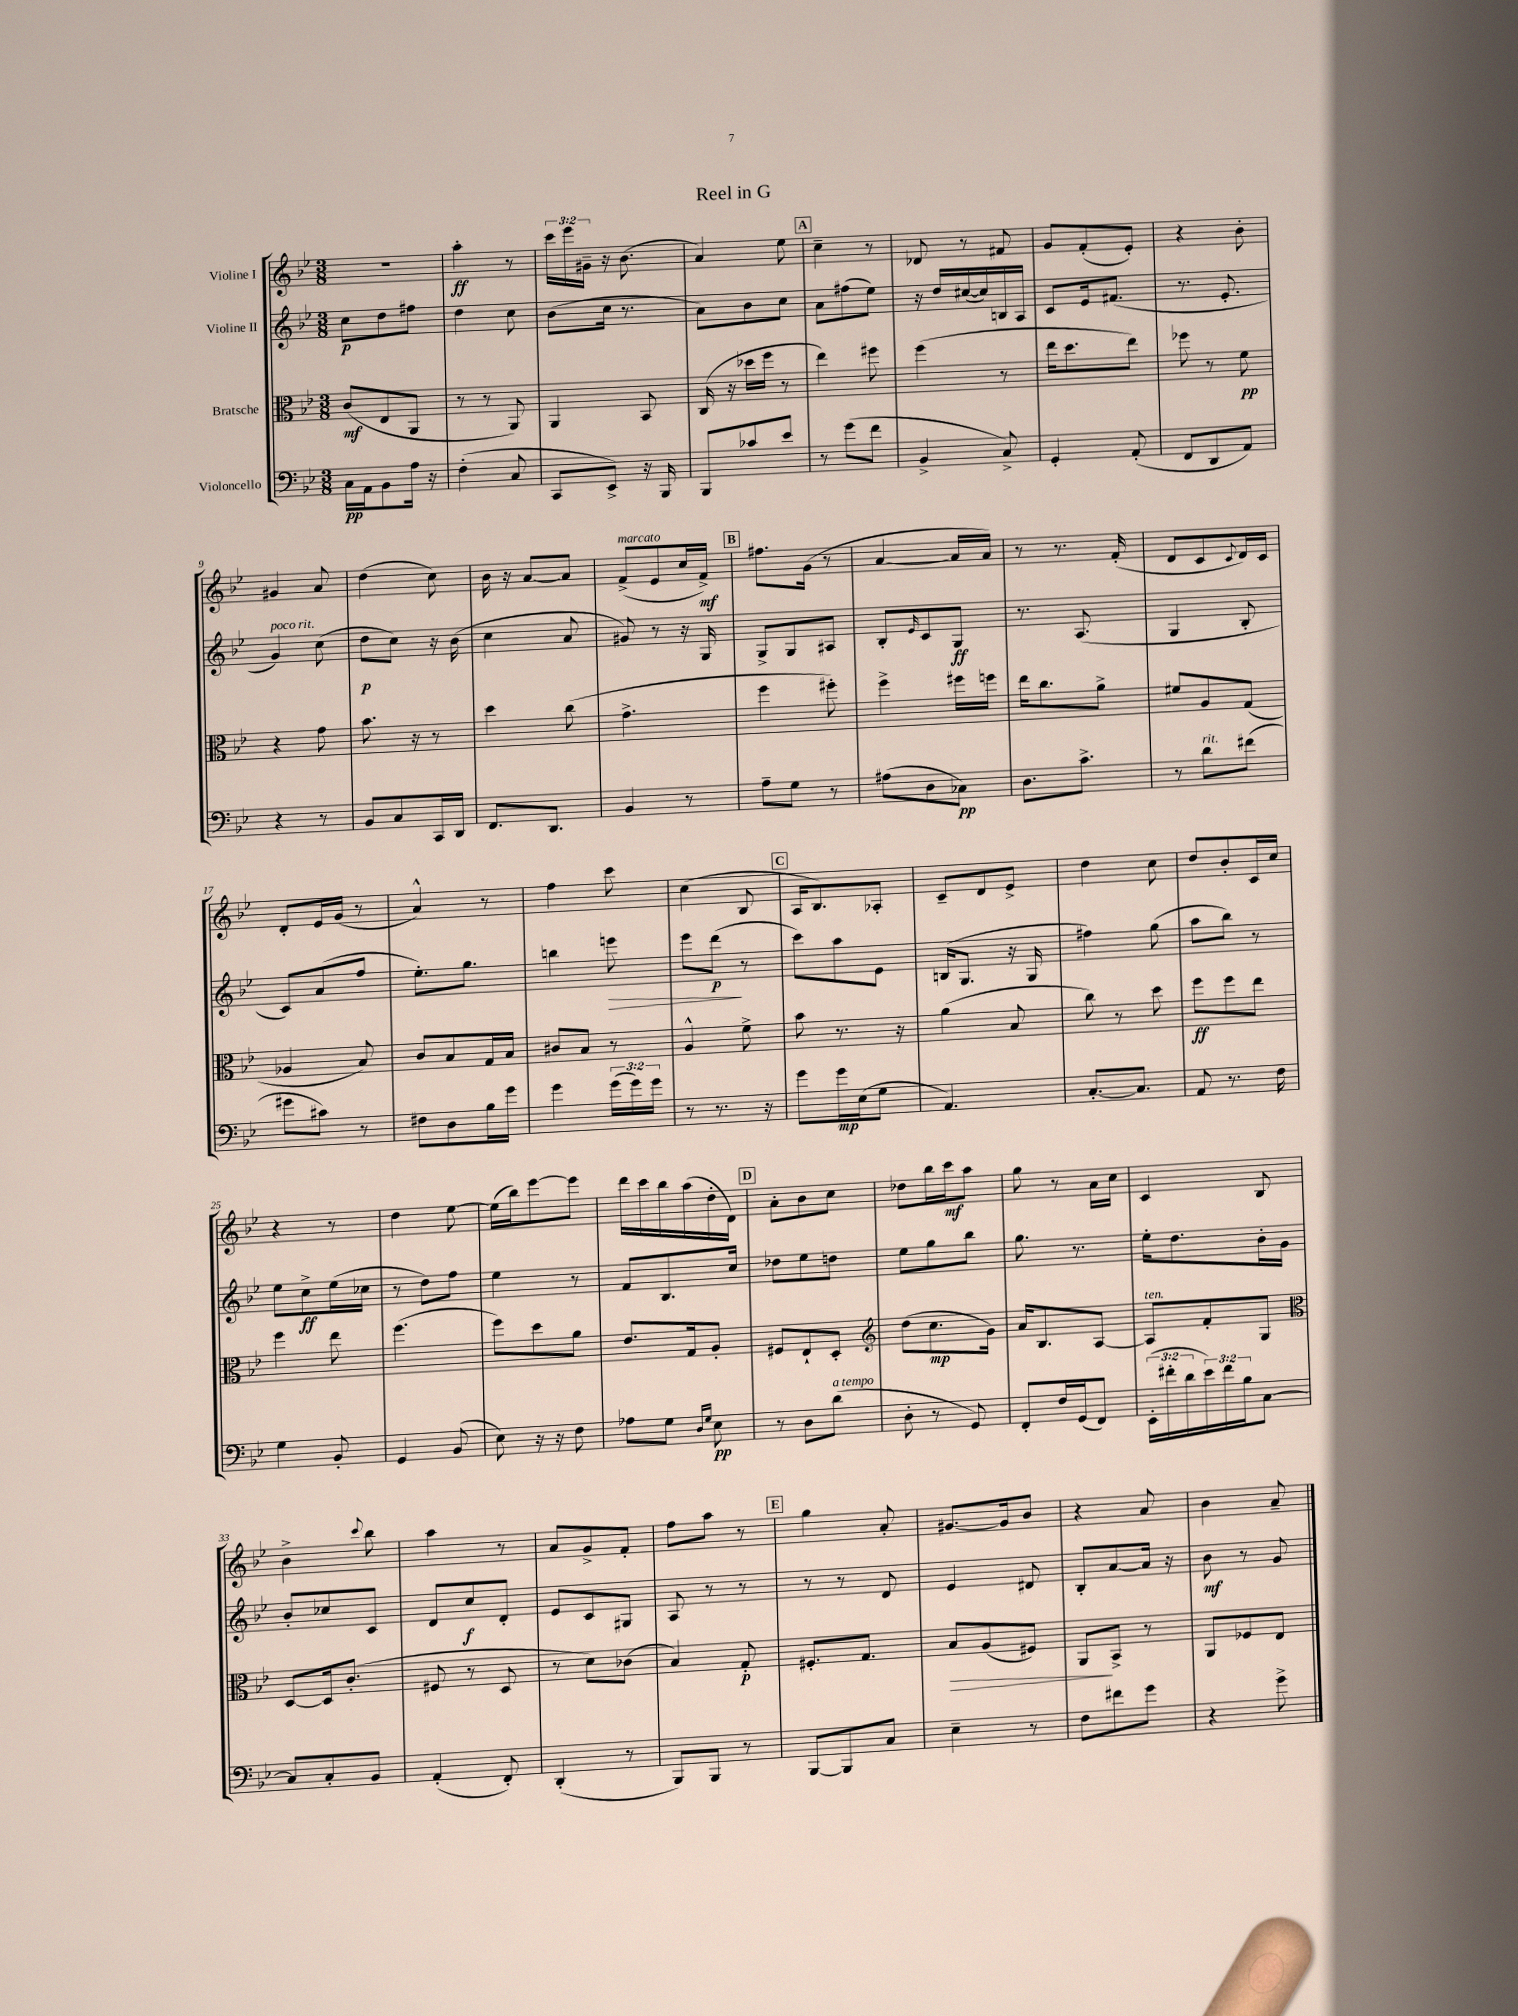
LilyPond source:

\header { title = "Reel in G" }
<<
\new StaffGroup <<
\new Staff = "s0" \with { instrumentName = "Violine I" } {
    \clef treble \key bes \major \numericTimeSignature \time 3/8 \override Staff.TupletNumber.text = #tuplet-number::calc-fraction-text
    R4. |
    a''4-.\ff r8 |
    \tuplet 3/2 { c'''16 ees'''16 gis'16-- } r16 bes'8.( |
    a'4) ees''8 |
    \mark \markup { \box "A" } c''4-- r8 |
    des'8 r8 fis'8 |
    g'8 f'8-.( ees'8-.) |
    r4 bes'8-. |
    gis'4 a'8 |
    d''4( c''8) |
    bes'16 r16 a'8~ a'8 |
    f'8->^\markup { \italic "marcato" }( ees'8 c''16 f'16->\mf) |
    \mark \markup { \box "B" } fis''8. g'16( r8 |
    a'4~ a'16 a'16) |
    r8 r8. f'16-.( |
    d'8 c'8 \appoggiatura { c'8 } d'16) c'16 |
    d'8-. ees'16 g'16( r8 |
    a'4-^) r8 |
    f''4 c'''8 |
    c''4( bes8 |
    \mark \markup { \box "C" } a16 bes8.) aes8-. |
    c'8-- d'8 ees'8-> |
    d''4 c''8 |
    d''8 bes'8-. c'16 c''16 |
    r4 r8 |
    d''4 ees''8~ |
    ees''16( bes''16) ees'''8~ ees'''8 |
    d'''16 c'''16 bes''16 a''16( d''16-. d'16) |
    \mark \markup { \box "D" } a'8-. bes'8 c''8 |
    des''8 bes''16 c'''16\mf a''8 |
    g''8 r8 a'16 c''16 |
    c'4 bes8 |
    bes'4-> \appoggiatura { c'''8 } bes''8 |
    a''4 r8 |
    a'8 g'8-> f'8-. |
    f''8 a''8 r8 |
    \mark \markup { \box "E" } g''4 a'8-. |
    gis'8.~ gis'16 bes'8 |
    r4 a'8 |
    bes'4 a'8-- \bar "|." |
}
\new Staff = "s1" \with { instrumentName = "Violine II" } {
    \clef treble \key bes \major \numericTimeSignature \time 3/8
    c''8\p d''8 fis''8 |
    d''4 c''8 |
    bes'8( c''16 r8. |
    a'8) bes'8 c''8 |
    \mark \markup { \box "A" } a'8 fis''8( ees''8) |
    r16 d''16 cis''16~( cis''16) b16 a16 |
    c'8 ees'16 fis'8.( |
    r8. ees'8.-. |
    g'4^\markup { \italic "poco rit." }) c''8( |
    d''8\p c''8) r16 bes'16( |
    c''4 a'8 |
    gis'8) r8 r16 g16 |
    \mark \markup { \box "B" } g8-> g8 ais8 |
    bes8-. \grace { ees'16 } c'8 g8\ff |
    r8. a8.( |
    g4 bes8-. |
    c'8) a'8( f''8 |
    ees''8.-.) g''8. |
    b''4 e'''8\> |
    ees'''8 d'''8\p\!( r8 |
    \mark \markup { \box "C" } c'''8) a''8 ees'8 |
    b16( g8. r16 g16 |
    fis''4) g''8( |
    a''8 bes''8) r8 |
    ees''8 c''8->\ff ees''16( ces''16 |
    r8 d''8) f''8 |
    ees''4 r8 |
    f'8 bes8. c''16 |
    \mark \markup { \box "D" } des''8 ees''8 d''8 |
    ees''8 g''8 bes''8 |
    g''8. r8. |
    ees''16-. d''8. bes'16-. g'16 |
    bes'8-. ces''8 c'8 |
    d'8 c''8\f d'8-. |
    ees'8 c'8 gis8 |
    a8 r8 r8 |
    \mark \markup { \box "E" } r8 r8 d'8 |
    ees'4 dis'8 |
    bes8-. a'8~ a'16 r16 |
    bes'8\mf r8 g'8 \bar "|." |
}
\new Staff = "s2" \with { instrumentName = "Bratsche" } {
    \clef alto \key bes \major \numericTimeSignature \time 3/8
    c'8\mf( ees8 a,8 |
    r8 r8 a,8) |
    a,4 bes,8 |
    c16( r16 des''16 f''16 r8 |
    \mark \markup { \box "A" } ees''4) fis''8 |
    f''4( r8 |
    ees''16 d''8. ees''8) |
    fes''8 r8 f'8\pp |
    r4 g'8 |
    bes'8. r16 r8 |
    d''4 c''8( |
    g'4.-> |
    \mark \markup { \box "B" } f''4 fis''8-.) |
    f''4-> fis''16 f''16 |
    ees''16 c''8. a'8-> |
    fis'8 a8 g8( |
    aes4 bes8) |
    c'8 bes8 g16 bes16 |
    cis'8 bes8 r8 |
    a4-^ f'8-> |
    \mark \markup { \box "C" } bes'8 r8. r16 |
    a'4( bes8 |
    c''8) r8 d''8 |
    f''8\ff f''8 ees''8 |
    f''4 ees''8 |
    f''4.( |
    f''8) d''8 a'8 |
    ees'8. g16 a8-. |
    \mark \markup { \box "D" } fis8 ees8-! d8-. |
    \clef treble d''8( c''8.\mp g'16) |
    a'16 bes8. a8~ |
    a8^\markup { \italic "ten." } f'8-. g8 |
    \clef alto d8~ d16 c'8.-.( |
    fis8 r8 d8 |
    r8 d'8) ces'8( |
    bes4) g8-.\p |
    \mark \markup { \box "E" } fis8.-. g8. |
    bes8\> a8( fis8) |
    a,8\! bes,8-> r8 |
    a,8 fes8 ees8 \bar "|." |
}
\new Staff = "s3" \with { instrumentName = "Violoncello" } {
    \clef bass \key bes \major \numericTimeSignature \time 3/8 \override Staff.TupletNumber.text = #tuplet-number::calc-fraction-text
    c16\pp a,16 bes,8 a16 r16 |
    f4-.( c8 |
    c,8 ees,8->) r16 bes,,16 |
    bes,,8 ces'8 ees'8 |
    \mark \markup { \box "A" } r8 g'8( f'8 |
    bes,4-> c8->) |
    g,4-. a,8-.( |
    f,8 d,8 a,8) |
    r4 r8 |
    bes,8 c8 c,16 d,16 |
    f,8. d,8. |
    bes,4 r8 |
    \mark \markup { \box "B" } a8-- g8 r8 |
    ais8( d8 ces8\pp) |
    d8. c'8.-> |
    r8 d'8^\markup { \italic "rit." } fis'8( |
    gis'8 cis'8) r8 |
    fis8 d8 bes16 g'16 |
    g'4 \tuplet 3/2 { g'16( g'16) g'16 } |
    r8 r8. r16 |
    \mark \markup { \box "C" } g'8 g'16\mp ees16( g8 |
    a,4.) |
    c8.~-. c8. |
    a,8 r8. f16 |
    g4 bes,8-. |
    g,4 bes,8( |
    ees8) r16 r16 f8 |
    aes8 g8 \grace { d16 g16 } ees8\pp |
    \mark \markup { \box "D" } r8 d8 d'8^\markup { \italic "a tempo" }( |
    d8-. r8 g,8) |
    f,8-. f16 g,16( f,8) |
    \tuplet 3/2 { ees,16-.( fis'16-. d'16 } \tuplet 3/2 { ees'16) fis'16 bes16 } c8~ |
    c8 c8-. bes,8 |
    a,4-.( f,8-.) |
    d,4-.( r8 |
    bes,,8) bes,,8 r8 |
    \mark \markup { \box "E" } bes,,8~ bes,,8 c8 |
    ees4-- r8 |
    f8 fis'8 g'8 |
    r4 g'8-> \bar "|." |
}
>>
>>
